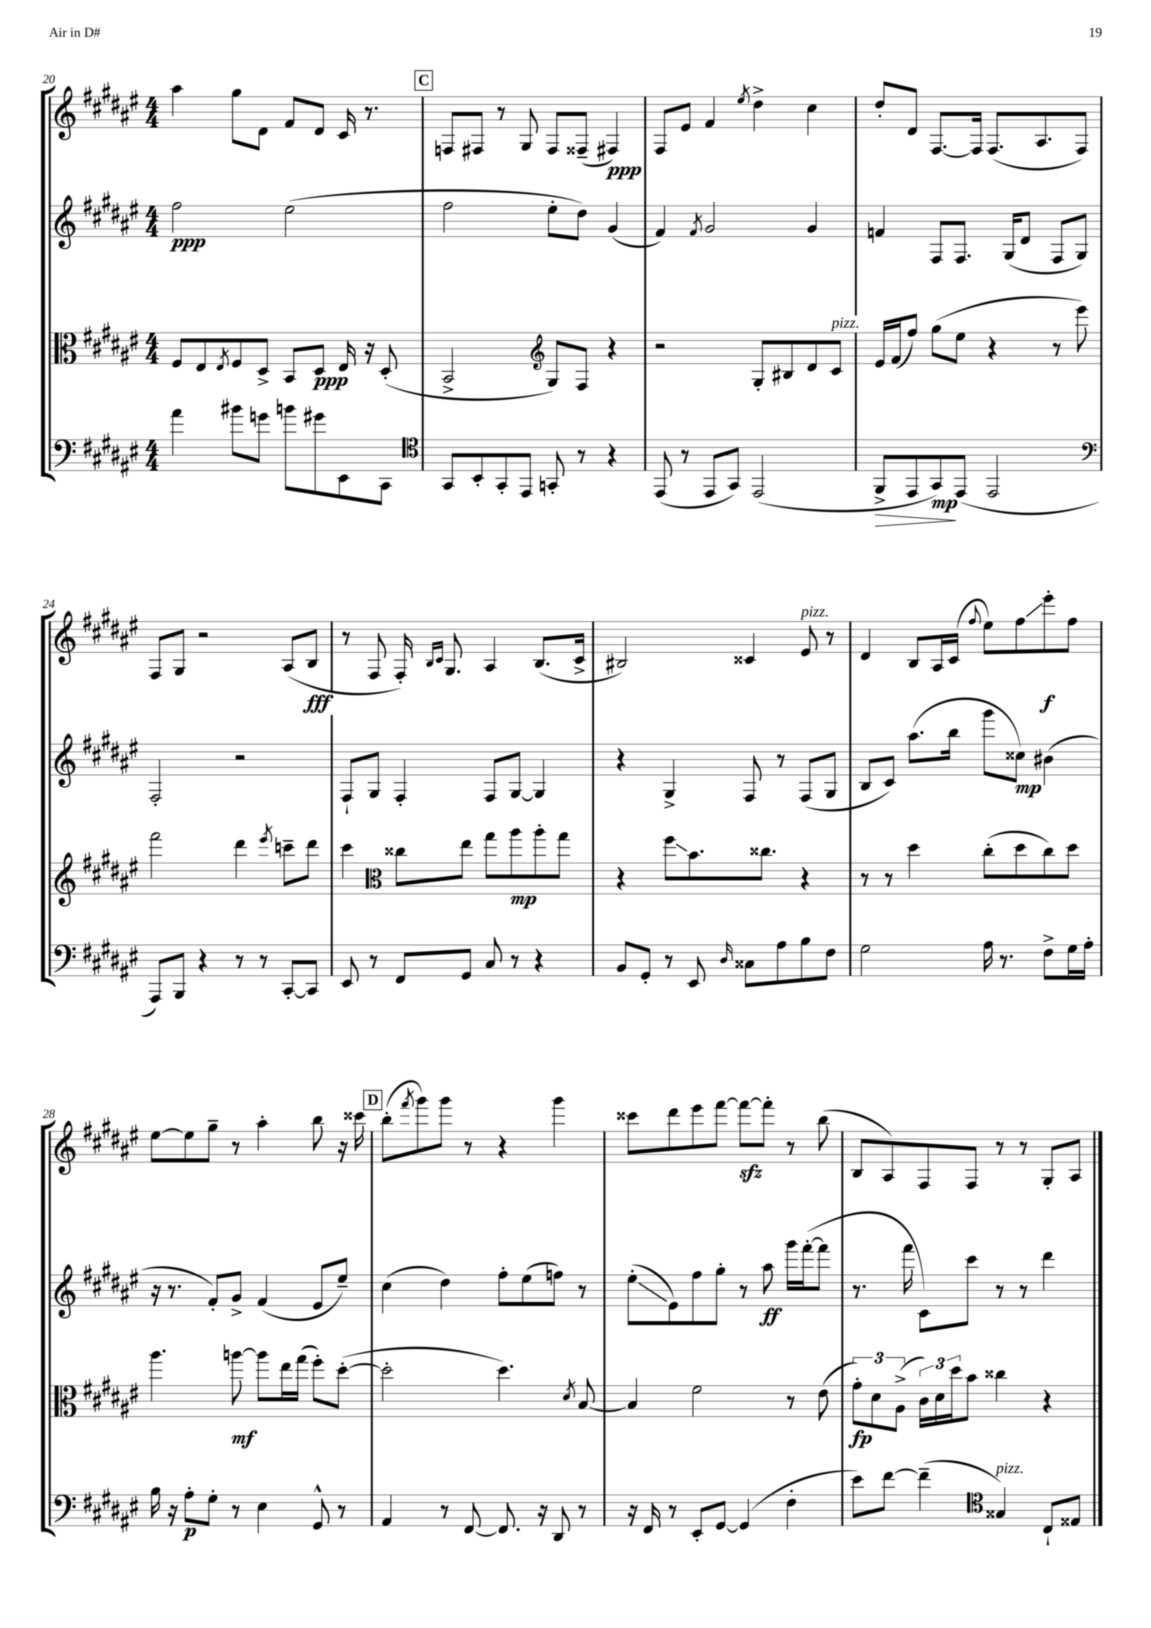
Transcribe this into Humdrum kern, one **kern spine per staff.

**kern	**kern	**kern	**kern
*staff4	*staff3	*staff2	*staff1
*clefF4	*clefC3	*clefG2	*clefG2
*k[f#c#g#d#a#e#]	*k[f#c#g#d#a#e#]	*k[f#c#g#d#a#e#]	*k[f#c#g#d#a#e#]
*M4/4	*M4/4	*M4/4	*M4/4
4a#	8F#	2ff#	4aa#
.	8E#	.	.
.	8qE#	.	.
8b#	8F#	.	8gg#
8g	8D#^	.	8d#
8b	8BB	(2ee#	8f#
8g#	8D#	.	8d#
8EE#	16E#	.	16c#
.	16r	.	8.r
8CC#	(8D#'	.	.
=	=	=	=
*clefC4	*	*	*
8GG#	2BB^	2ff#	8F
8BB'	.	.	8F#
8GG#'	.	.	8r
8EE#	.	.	8G#
*	*clefG2	*	*
8GG'	8G#)	8ee#'	8F#
8r	8F#	8dd#)	(8F##~
4r	4r	(4g#	4F#)
=	=	=	=
(8EE#	2r	4f#)	8F#
8r	.	.	8e#
.	.	8qf#	.
8EE#	.	2g#	4f#
8GG#)	.	.	.
.	.	.	8qee#
(2EE#	8G#'	.	4dd#^
.	8B#	.	.
.	8d#	4g#	4cc#
.	8c#	.	.
=	=	=	=
8FF#^	16e#	4f	8dd#'
.	(16f#	.	.
8EE#	8ff#)	.	8d#
8GG#)	(8gg#	8F#	[8.F#
(8EE#	8ee#	8.F#	.
.	.	.	16F#]
2EE#	4r	.	(8.F#
.	.	(16G#	.
.	.	8d#	.
.	.	.	8.A#
.	8r	8F#	.
.	8eee#)	8G#)	8F#)
=	=	=	=
*clefF4	*	*	*
8AAA#)	2fff#	2F#'	8F#
8BBB	.	.	8G#
4r	.	.	2r
8r	4ddd#	2r	.
8r	.	.	.
.	8qeee#	.	.
[8CC#'	8ccc~	.	(8A#
8CC#]	8ddd#	.	8B
=	=	=	=
8EE#	4ccc#	8F#`	8r
8r	.	8G#	8F#
*	*clefC3	*	*
8FF#	8cc##	4F#'	16F#')
.	.	.	16qqB
.	.	.	16qqc#
.	.	.	8.G#
8GG#	8ee#	.	.
8C#	8gg#	8F#	4A#
8r	8aa#	[8G#	.
4r	8aa#'	4G#]	(8.B
.	8gg#	.	.
.	.	.	16c#^
=	=	=	=
8BB	4r	4r	2B#)
8GG#'	.	.	.
8r	8ff#	4G#^	.
8EE#	8.b	.	.
16qqD#	.	.	.
8C##	.	8F#	4c##
.	8.cc##	.	.
8A#	.	8r	.
8B	4r	(8F#	8e#
8F#	.	8G#	8r
=	=	=	=
2G#	8r	8B	4d#
.	8r	8c#)	.
.	4dd#	(8.aa#	8B
.	.	.	16A#
.	.	16bb	(16c#
.	.	.	8qqff#
16A#	(8cc#'	8ggg#	8ee#)
8.r	.	.	.
.	8dd#	8cc##)	8ff#
8F#^	8cc#)	(4b#	8eee#'
16G#	8dd#	.	8ff#
16A#'	.	.	.
=	=	=	=
16B	4.aa#	16r	[8ee#
16r	.	8.r	.
8A#'	.	.	8ee#]
8G#'	.	8f#')	8gg#~
8r	[8aa	8g#^	8r
4E#	8aa]	(4f#	4aa#'
.	16ee#	.	.
.	(16gg#	.	.
8GG#^^	8ff#')	8e#	8bb
8r	([8dd#'	8ee#~)	16r
.	.	.	16ccc##
=	=	=	=
4AA#	2dd#']	(4cc#	(8bb'
.	.	.	8qfff#
.	.	.	8ggg#)
8r	.	4dd#)	8ggg#
[8FF#	.	.	8r
8.FF#]	4.dd#)	8ff#'	4r
.	.	(8ee#	.
16r	.	.	.
8DD#	.	8ff)	4ggg#
.	8qd#	.	.
8r	[8B	8r	.
=	=	=	=
16r	4B]	(8ee#'	8ccc##
16FF#	.	.	.
8r	.	8e#)	8ddd#
8EE#'	2f#	8ff#	8eee#
[8GG#	.	8gg#'	[8fff#
(4GG#]	.	8r	8fff#_
.	.	8aa#	8fff#']
4F#'	8r	16ggg#	8r
.	.	([16fff#'	.
.	(8e#	8fff#]	(8bb
=	=	=	=
8e#)	12g#')	8.r	8B
.	12d#	.	.
[8f#	.	.	8A#)
.	(12A#^	.	.
.	.	16fff#	.
(4f#~]	24c#)	8c#)	8F#
.	24d#	.	.
.	24dd#	.	.
.	8b	8ccc#	8F#
*clefC4	*	*	*
4G##)	4cc##	8r	8r
.	.	8r	8r
8C#`	4r	4ddd#	8G#'
8E##	.	.	8A#
==	==	==	==
*-	*-	*-	*-
